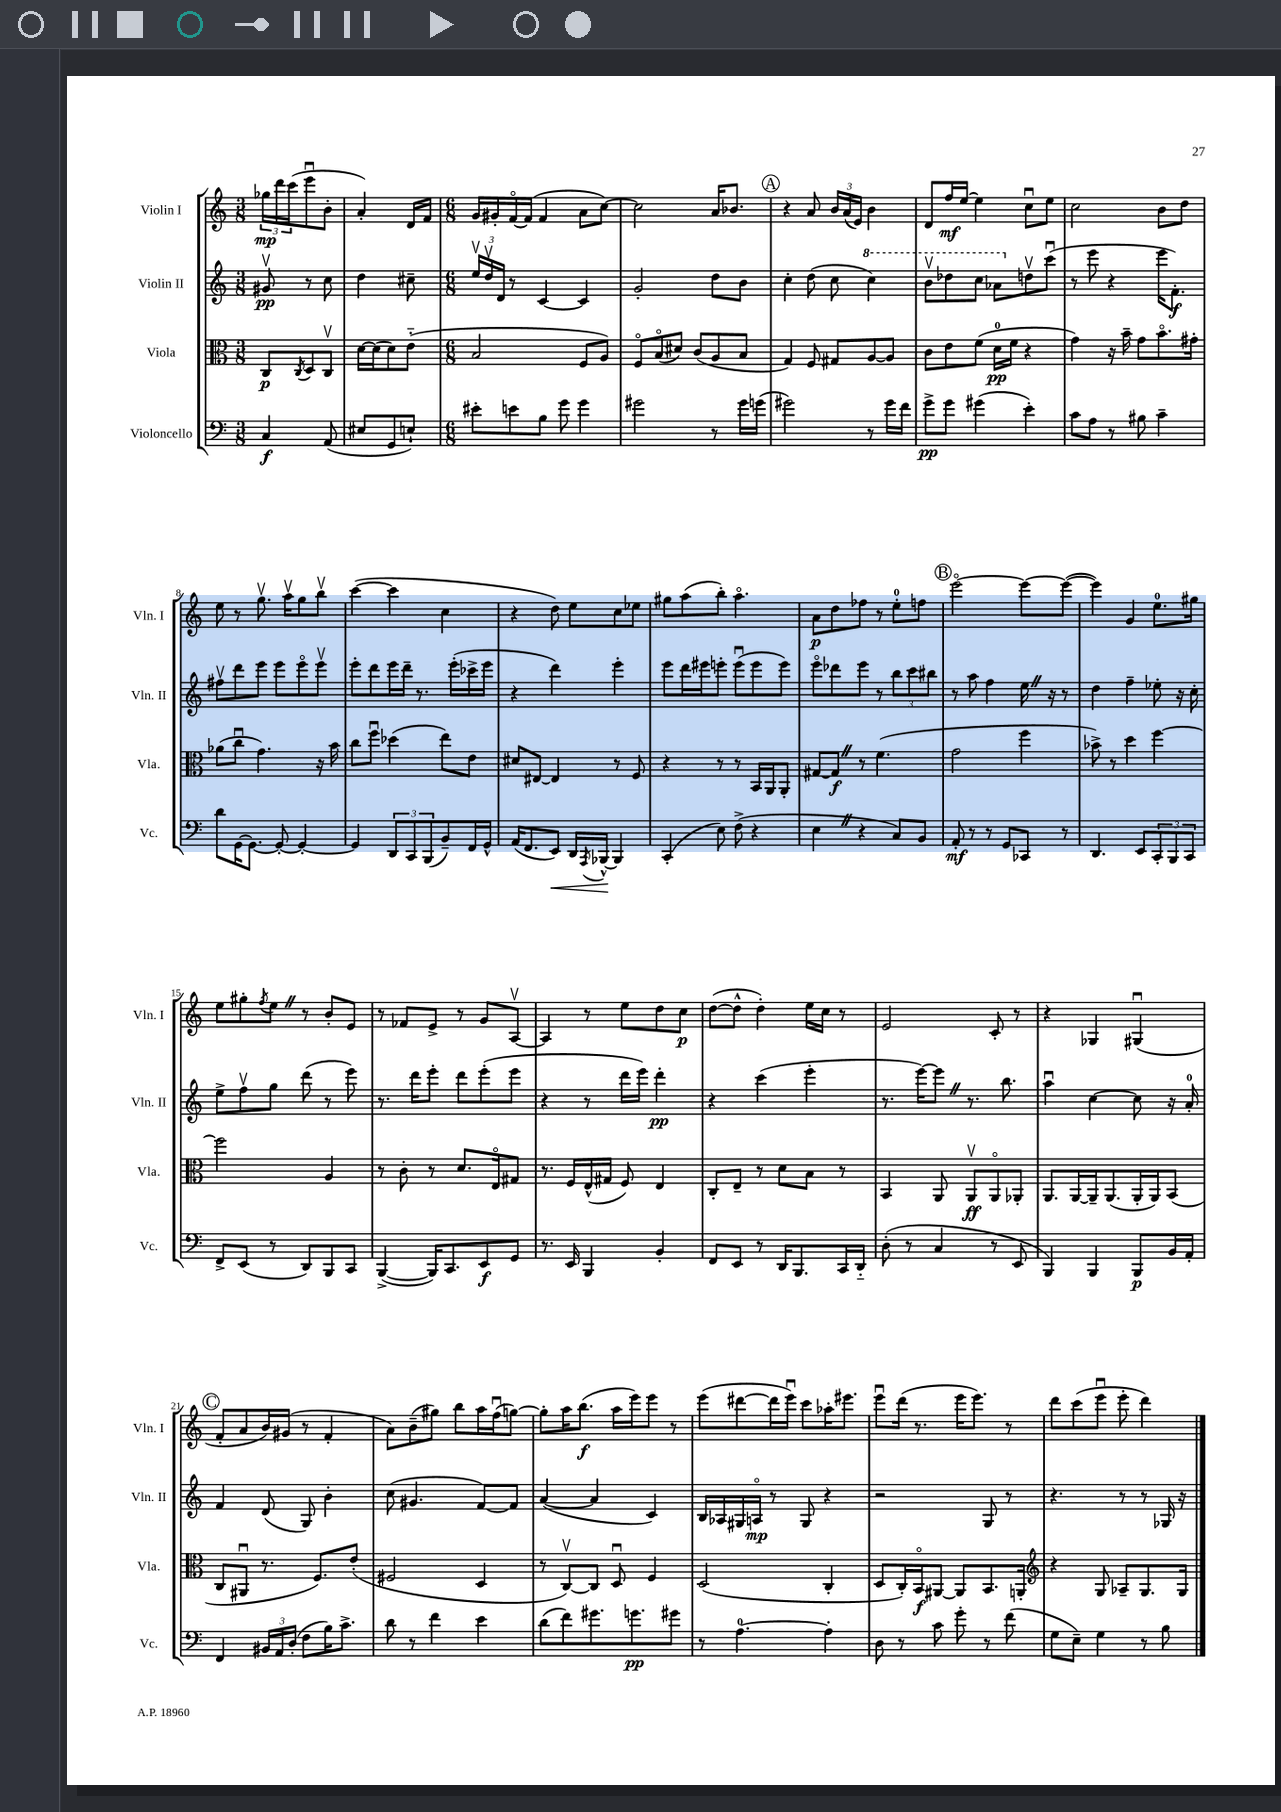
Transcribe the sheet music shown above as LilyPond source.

<<
\new StaffGroup <<
\new Staff = "s0" \with { instrumentName = "Violin I" shortInstrumentName = "Vln. I" } {
    \clef treble \key c \major \numericTimeSignature \time 3/8
    \tuplet 3/2 { ges''16\mp d'''16 c'''16( } e'''8\downbow b'8-. |
    a'4-.) d'16 f'16 |
    \numericTimeSignature \time 6/8 g'16 gis'16-. f'16~\flageolet f'16( f'4 a'8 c''8~) |
    c''2 a'16 bes'8. |
    \mark \markup { \circle "A" } r4 a'8 \tuplet 3/2 { b'16 a'16( e'16) } b'4 |
    d'8 f''16\mf e''16~ e''4 c''8\downbow e''8 |
    c''2 b'8 d''8 |
    e''8 r8 g''8.\upbow a''16\upbow g''8 b''8\upbow |
    c'''4~( c'''4 c''4 |
    r4 d''8) e''8 c''8 ees''8 |
    gis''8 a''8( b''8-.) a''4.\flageolet |
    a'8\p d''8 fes''8 r8 e''8-0-. f''8 |
    \mark \markup { \circle "B" } e'''2~\flageolet e'''8~ e'''8~( |
    e'''4) g'4 e''8.-0 gis''16 |
    e''8 gis''8-. \acciaccatura { f''8 } e''8 \once \override BreathingSign.text = \markup { \musicglyph "scripts.caesura.straight" } \breathe r8 b'8-. e'8 |
    r8 fes'8 e'8-> r8 g'8 a8~\upbow |
    a4 r8 e''8 d''8 c''8\p |
    d''8~( d''8-^ d''4-.) e''16 c''16 r8 |
    e'2 c'8-. r8 |
    r4 ges4 gis4\downbow( |
    \mark \markup { \circle "C" } f'8-. a'8 b'16) gis'16( r8 f'4-. |
    a'8) b'8--( gis''8) b''8 a''16 f''16\downbow( g''8~) |
    g''8-. a''16 b''8.\f( a''16 e'''16) e'''8 r8 |
    e'''8( dis'''8~ dis'''16 e'''16\downbow) c'''8 aes''16-. eis'''8. |
    e'''8\downbow d'''16( r8. e'''16 e'''8.) r8 |
    d'''8 c'''8( e'''8\downbow e'''8-. d'''4) \bar "|." |
}
\new Staff = "s1" \with { instrumentName = "Violin II" shortInstrumentName = "Vln. II" } {
    \clef treble \key c \major \numericTimeSignature \time 3/8
    gis'8\upbow\pp r8 c''8 |
    d''4 cis''8-- |
    \numericTimeSignature \time 6/8 \tuplet 3/2 { e''16\upbow d''16\upbow d'16 } r8 c'4~ c'4 |
    g'2-. d''8 b'8 |
    \mark \markup { \circle "A" } c''4-. d''8( c''8 \ottava #1 c'''4) |
    b''8\upbow des'''8 c'''8 aes''8 \ottava #0 d''!8\upbow c'''8\downbow( |
    r8 e'''8 r4 e'''16 f'8.-.\f) |
    fis''8\upbow d'''8 e'''8 e'''8 e'''8\flageolet e'''8\upbow |
    e'''8-. d'''8 e'''16 d'''16-- r8. e'''16-.( ces'''16-> e'''16 |
    r4 d'''4) e'''4-. |
    e'''8 d'''16 eis'''16 e'''8-. e'''8\downbow( e'''8 e'''8) |
    e'''8\flageolet des'''8 e'''8 r8 \tuplet 3/2 { b''8 c'''8 bis''8 } |
    \mark \markup { \circle "B" } r8 a''8 f''4 e''16 \once \override BreathingSign.text = \markup { \musicglyph "scripts.caesura.straight" } \breathe r16 r8 |
    d''4 f''4-- ees''8-. r16 c''16-. |
    e''8-> f''8\upbow g''8 d'''8( r8 e'''8) |
    r8. d'''16 e'''8-. d'''8 e'''8-.( e'''8 |
    r4 r8 d'''16 e'''16) d'''4-.\pp |
    r4 c'''4( e'''4-. |
    r8. e'''16~) e'''8 \once \override BreathingSign.text = \markup { \musicglyph "scripts.caesura.straight" } \breathe r8. b''8. |
    a''4\downbow c''4~ c''8 r16 a'16-0-. |
    \mark \markup { \circle "C" } f'4 d'8( g8) b'4-. |
    c''8( gis'4. f'8~) f'8 |
    a'4~( a'4 c'4) |
    b16 aes16 gis16 a16\flageolet\mp r8 gis8 r4 |
    r2 g8 r8 |
    r4. r8 r8 ges16 r16 \bar "|." |
}
\new Staff = "s2" \with { instrumentName = "Viola" shortInstrumentName = "Vla." } {
    \clef alto \key c \major \numericTimeSignature \time 3/8
    c8\p \acciaccatura { c8 } d8 c8\upbow |
    d'16~ d'16( d'8) e'8-_( |
    \numericTimeSignature \time 6/8 b2 f8 a8) |
    f8\flageolet b8\flageolet( dis'8) c'8( a8 b8 |
    \mark \markup { \circle "A" } g4) f8 gis8 a8~ a8 |
    c'8 e'8 f'8( d'16-0\pp f'16 r4 |
    g'4) r16 b'16-- g'8 b'8.\flageolet gis'16-. |
    aes'8( c''8\downbow g'4.) r16 b'16 |
    c''8 f''8\downbow des''4( e''8) e'8 |
    dis'8 eis8~ eis4 r8 f8 |
    r4 r8 r8 b,16 a,16 a,8-. |
    gis8~ gis8\f \once \override BreathingSign.text = \markup { \musicglyph "scripts.caesura.straight" } \breathe r8 f'4.( |
    \mark \markup { \circle "B" } g'2 f''4 |
    bes'8->) r8 d''4 f''4~ |
    f''2 a4 |
    r8 c'8-. r8 d'8. e16\flageolet gis8 |
    r8. f16 e16-^( gis16 f8) e4 |
    c8-. e8-- r8 d'8 b8 r8 |
    b,4 a,8 a,8\upbow\ff a,8\flageolet aes,8-. |
    a,8. a,16~ a,16-- a,8.( a,16-. a,16) b,8( |
    \mark \markup { \circle "C" } c8 ais,8\downbow r8. f8.) e'8-.( |
    fis2 d4 |
    r8 c8~\upbow) c8 d8\downbow f4 |
    d2( c4-. |
    d8 c16-.) b,16\flageolet\f ais,8~ ais,8 b,8. a,16-. |
    \clef treble r4 g8 aes8-- g8. g16 \bar "|." |
}
\new Staff = "s3" \with { instrumentName = "Violoncello" shortInstrumentName = "Vc." } {
    \clef bass \key c \major \numericTimeSignature \time 3/8
    c4\f a,8( |
    eis8 g,8 e8-!) |
    \numericTimeSignature \time 6/8 eis'8-. e'8 b8 g'8 g'4 |
    gis'2 r8 gis'16 g'16( |
    \mark \markup { \circle "A" } gis'2) r8 gis'16 f'16 |
    g'8->\pp g'8 gis'4( e'4-.) |
    c'8 a8 r8 bis8 c'4-- |
    d'8 g,16~ g,8.~ g,8~-. g,4~-. |
    g,4 \tuplet 3/2 { d,8 c,8 b,,8( } b,8--) f,16 g,16-^ |
    a,16( f,8. e,8\<) d,16 \acciaccatura { a,,8 } bes,,16~-^\! bes,,4 |
    c,4-.( e8) f8->( r4 |
    e4 \once \override BreathingSign.text = \markup { \musicglyph "scripts.caesura.straight" } \breathe r4 c8) b,8 |
    \mark \markup { \circle "B" } a,8-.\mf r8 r8 g,8 ces,8 r8 |
    d,4. e,8 \tuplet 3/2 { c,8-. b,,8 c,8 } |
    f,8-> e,8( r8 d,8) b,,8 c,8 |
    b,,4~->( b,,16) c,8. e,8\f g,8 |
    r8. e,16 b,,4 b,4-. |
    f,8 e,8 r8 d,16 b,,8. c,16 d,16-_ |
    d8-.( r8 c4 r8 e,8 |
    b,,4) b,,4 b,,8\p b,16 a,16-. |
    \mark \markup { \circle "C" } f,4 \tuplet 3/2 { bis,16 a,16 d16-.( } f8 b16) c'8.-> |
    d'8 r8 f'4 e'4 |
    d'8( f'8) gis'8. g'8.\pp gis'8 |
    r8 a4.-0~ a4-. |
    d8 r8 c'8 g'8-. r8 f'8( |
    g8 e8--) g4 r8 b8 \bar "|." |
}
>>
>>
